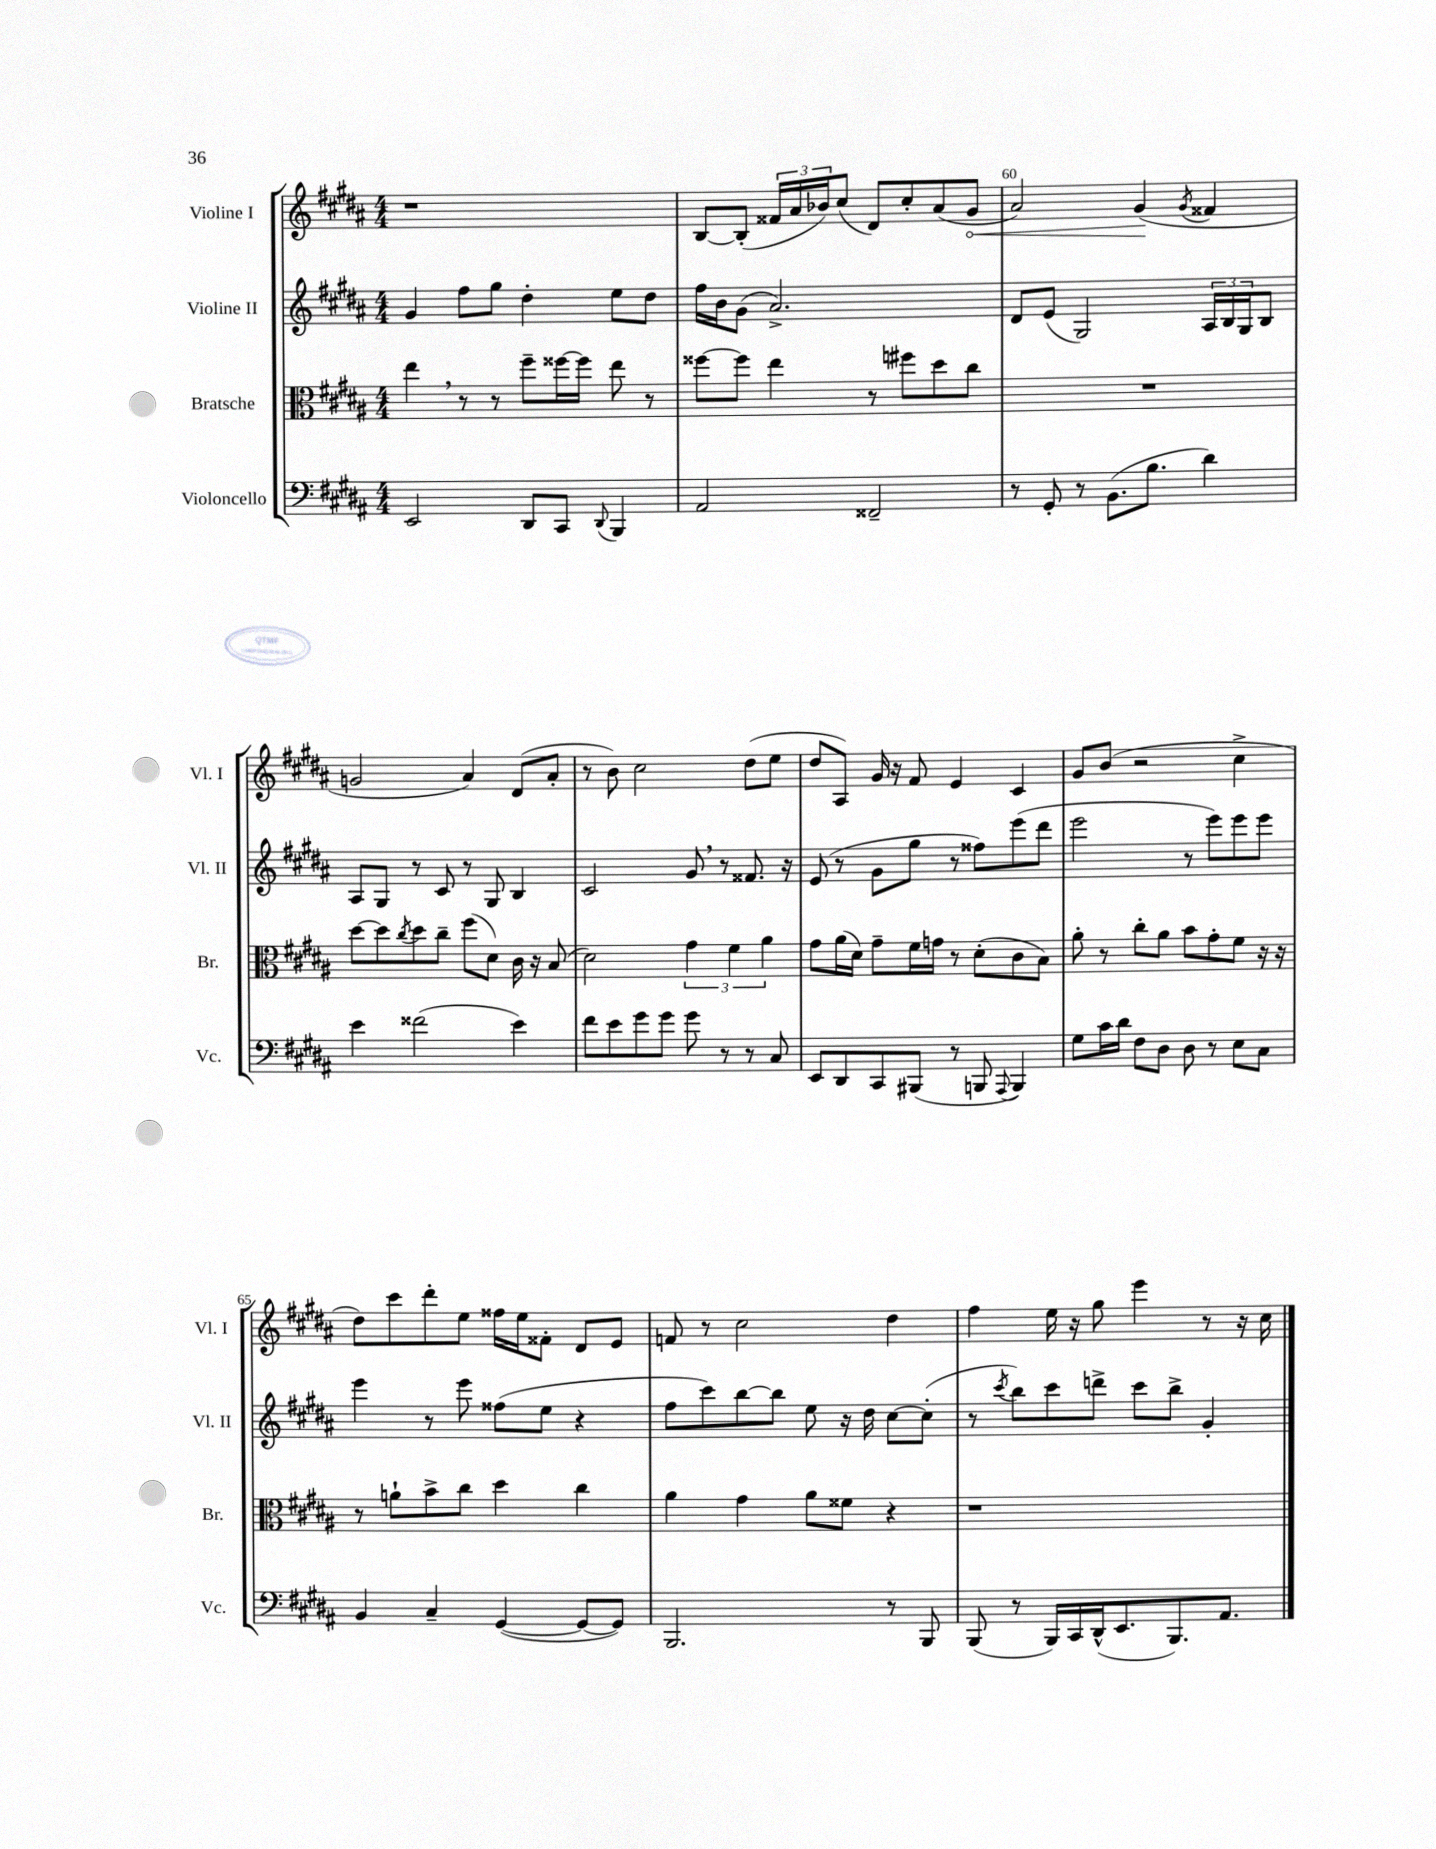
<<
\new StaffGroup <<
\new Staff = "s0" \with { instrumentName = "Violine I" shortInstrumentName = "Vl. I" } {
    \clef treble \key b \major \numericTimeSignature \time 4/4
    r1 |
    b8~ b8-.( \tuplet 3/2 { fisis'16 ais'16 bes'16) } cis''8( dis'8) cis''8-. ais'8( \once \override Hairpin.circled-tip = ##t gis'8\< |
    ais'2) gis'4\!( \acciaccatura { gis'8 } fisis'4 |
    g'2 ais'4) dis'8( ais'8-. |
    r8 b'8) cis''2 dis''8( e''8 |
    dis''8 ais8) gis'16 r16 fis'8 e'4 cis'4 |
    gis'8 b'8( r2 cis''4-> |
    dis''8) cis'''8 dis'''8-. e''8 fisis''16 e''16 fisis'8-. dis'8 e'8 |
    f'8 r8 cis''2 dis''4 |
    fis''4 e''16 r16 gis''8 e'''4 r8 r16 cis''16 \bar "|." |
}
\new Staff = "s1" \with { instrumentName = "Violine II" shortInstrumentName = "Vl. II" } {
    \clef treble \key b \major \numericTimeSignature \time 4/4
    gis'4 fis''8 gis''8 dis''4-. e''8 dis''8 |
    fis''16 b'16 gis'8( ais'2.->) |
    dis'8 e'8( gis2) \tuplet 3/2 { ais16 b16 gis16 } b8 |
    ais8 gis8 r8 cis'8 r8 gis8 b4 |
    cis'2 gis'8 \breathe r8 fisis'8. r16 |
    e'8( r8 gis'8 gis''8 r8 fisis''8) e'''8( dis'''8 |
    e'''2 r8 e'''8) e'''8 e'''8 |
    e'''4 r8 e'''8 fisis''8( e''8 r4 |
    fis''8 cis'''8) b''8~ b''8 e''8 r16 dis''16 cis''8~ cis''8-.( |
    r8 \acciaccatura { cis'''8 } b''8) cis'''8 d'''8-> cis'''8 b''8-> gis'4-. \bar "|." |
}
\new Staff = "s2" \with { instrumentName = "Bratsche" shortInstrumentName = "Br." } {
    \clef alto \key b \major \numericTimeSignature \time 4/4
    e''4 \breathe r8 r8 fis''8-- fisis''16~ fisis''16 e''8 r8 |
    fisis''8~ fisis''8 e''4 r8 fis''8 dis''8 cis''8 |
    R1 |
    dis''8~ dis''8 \acciaccatura { cis''8 } dis''8 cis''8-- fis''8( dis'8) cis'16 r16 b8( |
    dis'2) \tuplet 3/2 { gis'4 fis'4 ais'4 } |
    gis'8 ais'16( dis'16) gis'8-- fis'16 g'16 r8 dis'8-.( cis'8 b8) |
    ais'8-. r8 cis''8-. ais'8 b'8 gis'8-. fis'8 r16 r16 |
    r8 a'8-! b'8-> cis''8 dis''4 cis''4 |
    ais'4 gis'4 ais'8 fisis'8 r4 |
    r1 \bar "|." |
}
\new Staff = "s3" \with { instrumentName = "Violoncello" shortInstrumentName = "Vc." } {
    \clef bass \key b \major \numericTimeSignature \time 4/4
    e,2 dis,8 cis,8 \appoggiatura { dis,8 } b,,4 |
    ais,2 fisis,2-- |
    r8 gis,8-. r8 b,8.( b8. dis'4) |
    e'4 fisis'2( e'4) |
    fis'8 e'8 gis'8 gis'8 gis'8 r8 r8 cis8 |
    e,8 dis,8 cis,8 bis,,8( r8 b,,8 \appoggiatura { ais,,8 } b,,4) |
    gis8 cis'16 dis'16 fis8 dis8 dis8 r8 e8 cis8 |
    b,4 cis4-- gis,4~( gis,8~ gis,8) |
    b,,2. r8 b,,8 |
    b,,8( r8 b,,16) cis,16 dis,16-^( e,8. b,,8.) ais,8. \bar "|." |
}
>>
>>
\layout { \context { \Score currentBarNumber = #58 \override BarNumber.break-visibility = ##(#f #t #t) barNumberVisibility = #(every-nth-bar-number-visible 5) } }
